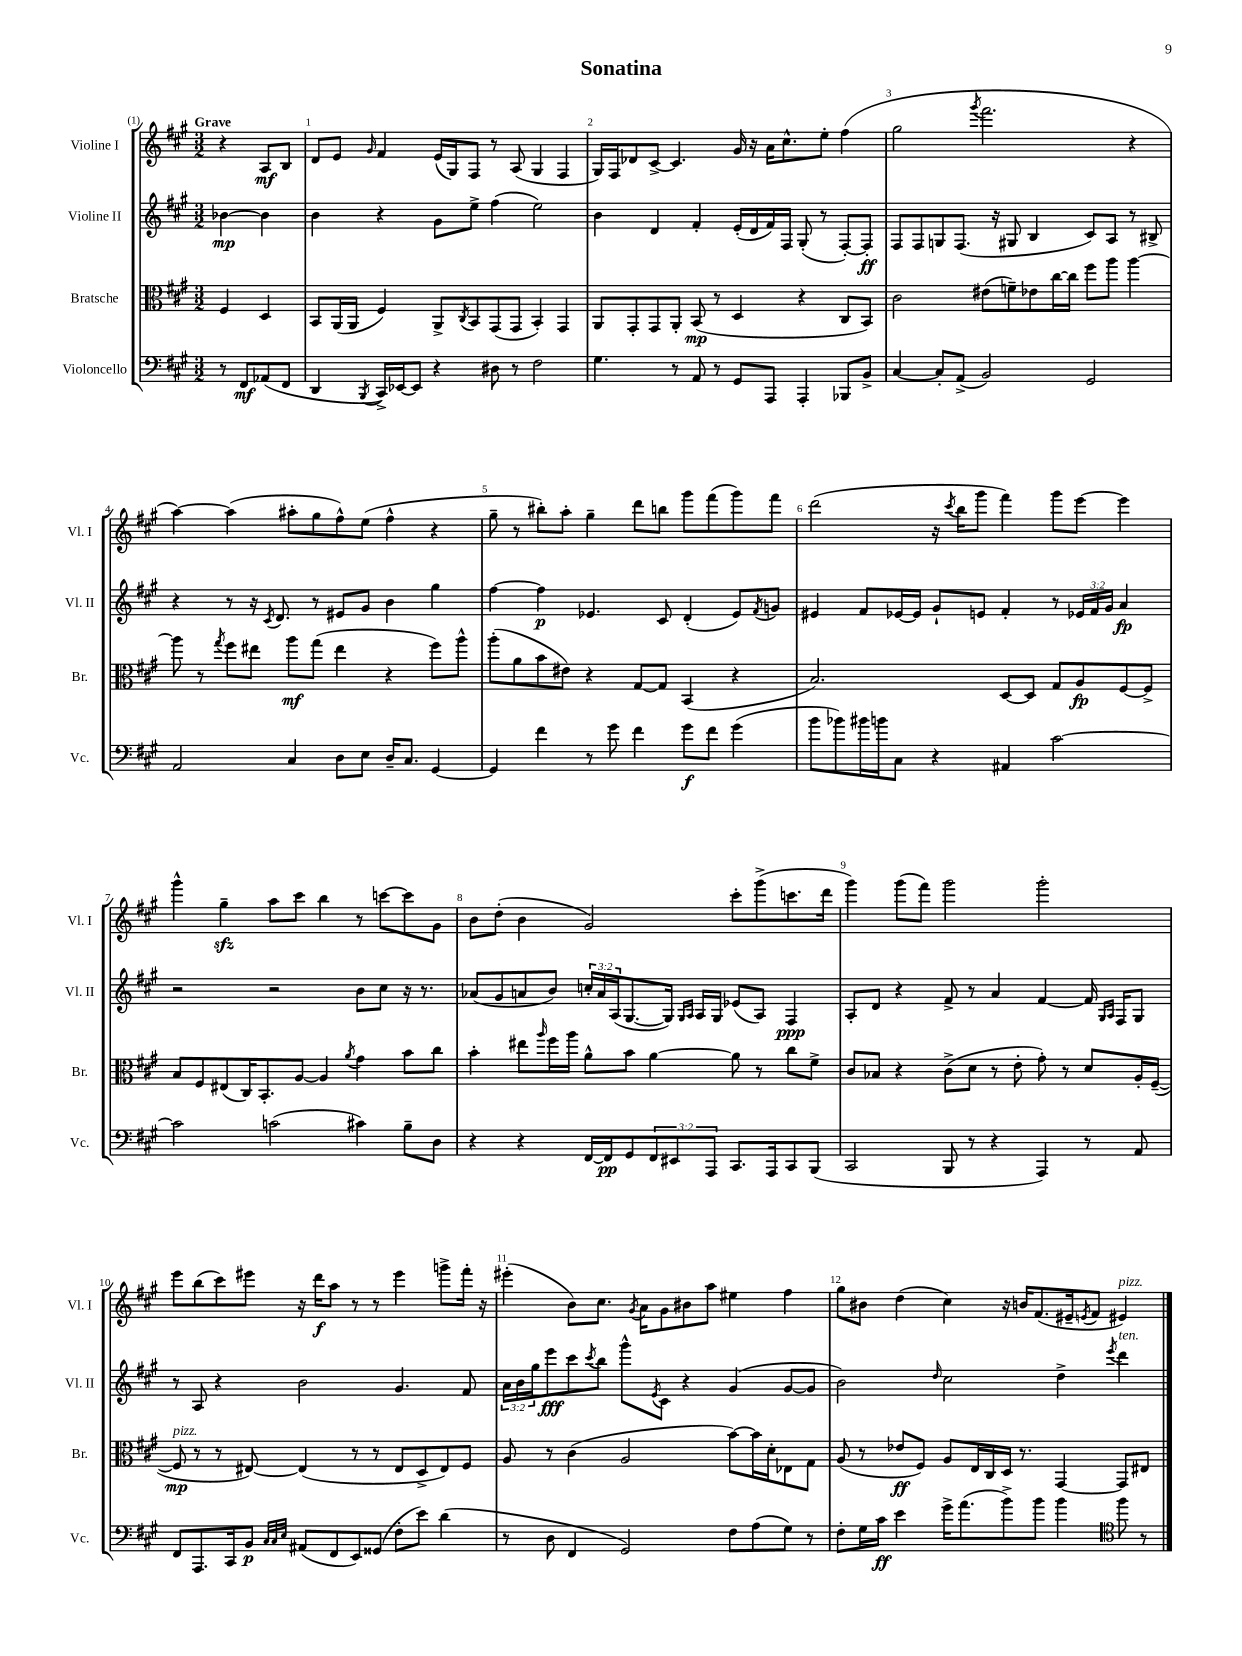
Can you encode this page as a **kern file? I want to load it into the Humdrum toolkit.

**kern	**kern	**kern	**kern
*staff4	*staff3	*staff2	*staff1
*clefF4	*clefC3	*clefG2	*clefG2
*k[f#c#g#]	*k[f#c#g#]	*k[f#c#g#]	*k[f#c#g#]
*M3/2	*M3/2	*M3/2	*M3/2
8r	4F#	[4b-	4r
8FF#	.	.	.
(8AA-	4D	4b-]	8A
8FF#	.	.	8B
=	=	=	=
4DD	8BB	4b	8d
.	(16AA	.	8e
.	16AA	.	.
8qBBB	.	.	16qqg#
16CC#^)	4F#)	4r	4f#
[16EE-	.	.	.
8EE-]	.	.	.
4r	8AA^	8g#	(16e
.	.	.	16G#)
.	8qC#	.	.
.	8BB	8ee^	8F#
8D#	(8GG#	(4ff#	8r
8r	8GG#	.	(8A
2F#	4BB')	2ee)	4G#
.	4GG#	.	4F#
=	=	=	=
4.G#	8AA	4b	16G#)
.	.	.	16F#
.	8GG#'	.	8d-
.	8GG#	4d	[8c#^
8r	8AA'	.	4.c#]
8AA	(8BB	4f#'	.
8r	8r	.	.
8GG#	4D	(16e'	16g#
.	.	16d	16r
8AAA	.	16f#)	16a
.	.	16F#	8.cc#^^
4AAA'	4r	(8G#'	.
.	.	8r	8ee'
8BBB-	8C#	[8F#')	(4ff#
8BB^	8BB)	8F#']	.
=	=	=	=
[4C#	2c#	8F#	2gg#
.	.	8F#	.
8C#']	.	8G	.
(8AA^	.	(8.F#	.
.	.	.	8qggg#
2BB)	(8e#	.	2.fff#
.	.	16r	.
.	8f~)	8G#	.
.	8e-	4B	.
.	[16cc#	.	.
.	16cc#]	.	.
2GG#	8ff#	8c#)	.
.	8aa	8A	.
.	[4aa	8r	4r
.	.	8B#^	.
=	=	=	=
2AA	8aa]	4r	[4aa)
.	8r	.	.
.	8qgg#	.	.
.	8ff#	8r	(4aa]
.	8ee#	16r	.
.	.	8qc#	.
.	.	8.d	.
4C#	8aa	.	8aa#'
.	(8gg#	8r	8gg#
8D	4ee#	8e#	8ff#^^)
8E	.	8g#	(8ee
16D~	4r	4b	4ff#^^
8.C#	.	.	.
[4GG#	8ff#)	4gg#	4r
.	8aa^^	.	.
=	=	=	=
4GG#]	(8aa'	[4ff#	8gg#~
.	8a	.	8r
4f#	8b	4ff#]	8bb#')
.	8e#)	.	8aa'
8r	4r	4.e-	4gg#~
8g#	.	.	.
4f#	[8G#	.	8ddd
.	8G#]	8c#	8bb
8g#	(4BB	(4d'	8ggg#
8f#	.	.	(8fff#
(4g#	4r	8e-)	8ggg#)
.	.	8qf#	.
.	.	8g	8fff#
=	=	=	=
8b	2.B)	4e#	(2ddd
8b-)	.	.	.
16b#	.	8f#	.
16b	.	.	.
8C#	.	[16e-	.
.	.	16e-]	.
4r	.	8g#`	16r
.	.	.	8qccc#
.	.	.	16bb
.	.	8e	8ggg#
4AA#	[8D	4f#'	4fff#)
.	8D]	.	.
[2c#	8G#	8r	8ggg#
.	8A	24e-	[8eee
.	.	24f#	.
.	.	24g#	.
.	[8F#	4a	4eee]
.	8F#^]	.	.
=	=	=	=
2c#]	8B	2r	4ggg#^^
.	8F#	.	.
.	(8E#	.	4gg#~
.	16C#)	.	.
.	8.BB'	.	.
(2c	.	2r	8aa
.	[8A	.	8ccc#
.	4A]	.	4bb
.	8qa	.	.
4c#)	4g#	8b	8r
.	.	8cc#	[8ccc
8B~	8b	16r	8ccc]
.	.	8.r	.
8D	8cc#	.	8g#
=	=	=	=
4r	4b'	(8a-	8b
.	.	8g#	(8dd'
4r	8ee#	8a	4b
.	16qqaa	.	.
.	16ff#	8b)	.
.	16aa	.	.
[16FF#	8a^^	24cc'	2g#)
.	.	24a	.
16FF#]	.	.	.
.	.	(24A	.
8GG#	8b	[8.G#	.
12FF#	[4a	.	.
.	.	16G#])	.
12EE#	.	.	.
.	.	16qqG#	.
.	.	16qqA	.
.	.	16A	.
12AAA	.	.	.
.	.	16G#	.
8.CC#	8a]	(8e-	8ccc#'
.	8r	8A)	(8ggg#^
16AAA	.	.	.
8CC#	8cc#	4F#	8.ccc
(8BBB	8f#^	.	.
.	.	.	16ddd
=	=	=	=
2CC#	8c#	8A'	4ggg#)
.	8B-	8d	.
.	4r	4r	(8ggg#
.	.	.	8fff#)
8BBB	(8c#^	8f#^	2ggg#
8r	8d	8r	.
4r	8r	4a	.
.	8e'	.	.
4AAA)	8g#')	[4f#	2ggg#'
.	8r	.	.
8r	8d	16f#]	.
.	.	16qqG#	.
.	.	16qqA	.
.	.	16F#	.
8AA	16A'	8G#	.
.	([16F#~	.	.
=	=	=	=
8FF#	8F#]	8r	8eee
8.AAA	8r	8A	(8bb
.	8r	4r	8ccc#)
16CC#	.	.	.
8BB	[8E#)	.	8eee#
32qqC#	.	.	.
32qqC#	.	.	.
32qqE	.	.	.
(8AA#	(4E#]	2b	16r
.	.	.	16ddd
8FF#	.	.	8aa
8EE)	8r	.	8r
(8GG##	8r	.	8r
8F#'	8E#	4.g#	4eee#
8e)	8D^	.	.
(4d	8E#)	.	8ggg^
.	8F#	8f#	16fff#'
.	.	.	16r
=	=	=	=
8r	8A	24a	(4eee#'
.	.	24b	.
.	.	24gg#	.
8D	8r	8eee	.
4FF#	(4c#	8ccc#	8b)
.	.	8qccc#	.
.	.	8bb	8.cc#
2GG#)	2A	8ggg#^^	.
.	.	.	8qg#
.	.	.	16a
.	.	8qe	.
.	.	8c#	8g#
.	.	4r	8b#
.	.	.	8aa
8F#	[8b)	(4g#	4ee#
(8A	16b]	.	.
.	16d'	.	.
8G#)	8E-	[8g#	4ff#
8r	8G#	8g#]	.
=	=	=	=
8F#'	(8A	2b)	8gg#
16G#	8r	.	8b#
16c#	.	.	.
4e	8e-	.	(4dd
.	8F#)	.	.
.	.	16qqdd	.
16g#^	8A	2cc#	4cc#)
(8.a	.	.	.
.	16E	.	.
.	16C#	.	.
8b^)	16D	.	16r
.	8.r	.	16b
8b	.	.	(8.f#
4b	[4GG#	4dd^	.
.	.	.	16e#~
.	.	.	8qe
.	.	.	8f#
*clefC4	*	*	*
.	.	8qeee	.
8ff#	8GG#]	4ddd	4e#)
8r	8E#	.	.
==	==	==	==
*-	*-	*-	*-
